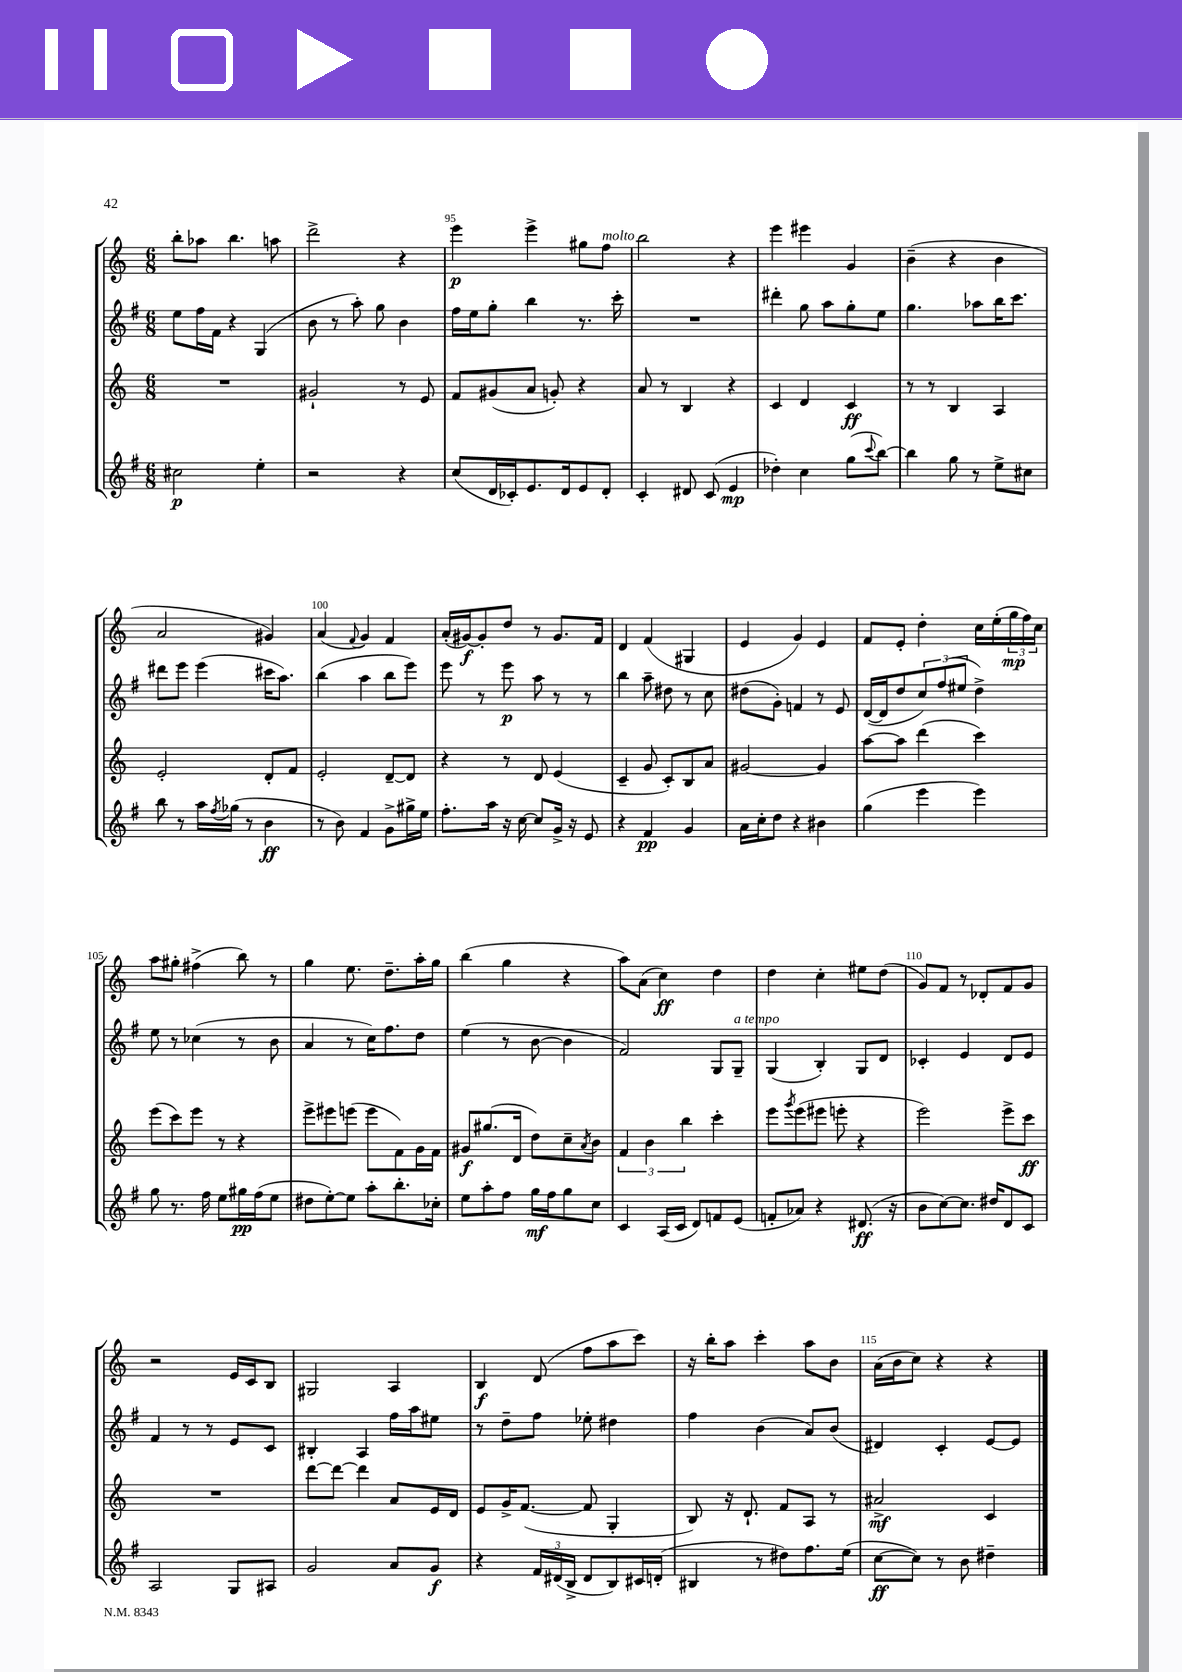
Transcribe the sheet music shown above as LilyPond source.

<<
\new StaffGroup <<
\new Staff = "s0" {
    \clef treble \key c \major \numericTimeSignature \time 6/8
    b''8-. aes''8 b''4. a''8 |
    d'''2-> r4 |
    e'''4\p e'''4-> gis''8 f''8^\markup { \italic "molto" } |
    b''2 r4 |
    e'''4 eis'''4 g'4 |
    b'4--( r4 b'4 |
    a'2 gis'4) |
    a'4( \appoggiatura { f'8 } g'4) f'4 |
    a'16-.( gis'16~\f) gis'8-. d''8 r8 gis'8. f'16 |
    d'4 f'4( gis4 |
    e'4 g'4) e'4 |
    f'8 e'8-. d''4-. c''16 e''16-.( \tuplet 3/2 { g''16\mp f''16) c''16 } |
    a''8 gis''8-. fis''4->( b''8) r8 |
    g''4 e''8. d''8.-- a''16-. g''16 |
    b''4( g''4 r4 |
    a''8) a'8( c''4\ff) d''4 |
    d''4 c''4-. eis''8 d''8( |
    g'8) f'8 r8 des'8-. f'8 g'8 |
    r2 e'16 c'16 b8 |
    gis2 a4 |
    b4\f d'8( f''8 a''8 c'''8) |
    r16 b''16-. a''8 c'''4-. a''8 b'8 |
    a'16( b'16 c''8) r4 r4 \bar "|." |
}
\new Staff = "s1" {
    \clef treble \key g \major \numericTimeSignature \time 6/8
    e''8 fis''16 fis'16 r4 g4( |
    b'8 r8 a''8-.) g''8 b'4 |
    fis''16 e''16 g''8-. b''4 r8. c'''16-. |
    R2. |
    dis'''4-. g''8 a''8 g''8-. e''8 |
    g''4. aes''8 b''16 c'''8. |
    dis'''8 e'''8 e'''4( cis'''16 a''8.) |
    b''4( a''4 b''8 e'''8) |
    e'''8 r8 e'''8\p a''8 r8 r8 |
    b''4 a''8-- dis''8 r8 c''8 |
    dis''8( g'8-.) f'4 r8 e'8 |
    d'16~( d'16 d''8 \tuplet 3/2 { c''8) fis''8( eis''8 } d''4->) |
    e''8 r8 ces''4( r8 b'8 |
    a'4 r8 c''16) fis''8. d''8 |
    e''4( r8 b'8~ b'4 |
    fis'2) g8 g8--^\markup { \italic "a tempo" } |
    g4( b4-.) g8 d'8 |
    ces'4-. e'4 d'8 e'8 |
    fis'4 r8 r8 e'8 c'8 |
    bis4-. a4 fis''16 a''16 eis''8 |
    r8 d''8-- fis''8 ees''8-. dis''4 |
    fis''4 b'4( a'8) b'8( |
    dis'4) c'4-. e'8~ e'8 \bar "|." |
}
\new Staff = "s2" {
    \clef treble \key c \major \numericTimeSignature \time 6/8
    R2. |
    gis'2-! r8 e'8 |
    f'8 gis'8( a'8 g'8-.) r4 |
    a'8 r8 b4 r4 |
    c'4 d'4 c'4\ff |
    r8 r8 b4 a4 |
    e'2-. d'8-. f'8 |
    e'2-. d'8~-- d'8 |
    r4 r8 d'8 e'4( |
    c'4-- g'8 c'8-.) b8 a'8 |
    gis'2~ gis'4 |
    a''8~ a''8 d'''4( c'''4) |
    e'''8( c'''8) e'''8 r8 r4 |
    e'''8-> eis'''8 e'''8( e'''8 f'8) g'16 f'16 |
    gis'8\f gis''8.( d'16 d''8) c''8-- \acciaccatura { a'8 } b'8 |
    \tuplet 3/2 { f'4 b'4 b''4 } c'''4-. |
    e'''8 \acciaccatura { g'''8 } e'''8( eis'''8 e'''8-. r4 |
    e'''2) e'''8-> c'''8\ff |
    R2. |
    d'''8~ d'''8~ d'''4 a'8 e'16 d'16 |
    e'8 g'16-> f'8.~( f'8 g4-. |
    b8) r16 d'8.-! f'8 a8 r8 |
    ais'2->\mf c'4 \bar "|." |
}
\new Staff = "s3" {
    \clef treble \key g \major \numericTimeSignature \time 6/8
    cis''2\p e''4-. |
    r2 r4 |
    c''8( d'16 ces'16-.) e'8. d'16 e'8 d'8-. |
    c'4-. dis'8 c'8( e'4\mp |
    des''4-.) c''4 g''8( \appoggiatura { c'''8 } b''8~) |
    b''4 g''8 r8 e''8-> cis''8 |
    b''8 r8 a''16 \acciaccatura { fis''8 } ges''16( r8 b'4\ff |
    r8 b'8) fis'4 g'8-> gis''16-> e''16 |
    fis''8.-. a''16 r16 c''16~ c''8 g'16-> r16 e'8 |
    r4 fis'4\pp g'4 |
    a'16 c''16-. d''8 r4 bis'4 |
    g''4( e'''4 e'''4) |
    g''8 r8. fis''16 e''8 gis''16\pp fis''16( e''8 |
    dis''8 e''8~-.) e''8 a''8-. b''8.-. ces''16-. |
    e''8 a''8-. fis''8 g''16\mf fis''16 g''8 c''8 |
    c'4 a16( c'16 d'8) f'8 e'8( |
    f'8-. aes'8) r4 dis'8.\ff( r16 |
    b'8 c''8~) c''8. dis''16 d'8 c'8 |
    a2 g8 ais8 |
    g'2 a'8 g'8\f |
    r4 \tuplet 3/2 { fis'16 dis'16( b16-> } dis'8 b8) cis'16 d'16-.( |
    bis4 r8 dis''8) fis''8. e''16( |
    c''8~\ff c''8) r8 b'8 dis''4-- \bar "|." |
}
>>
>>
\layout { \context { \Score currentBarNumber = #93 \override BarNumber.break-visibility = ##(#f #t #t) barNumberVisibility = #(every-nth-bar-number-visible 5) } }
